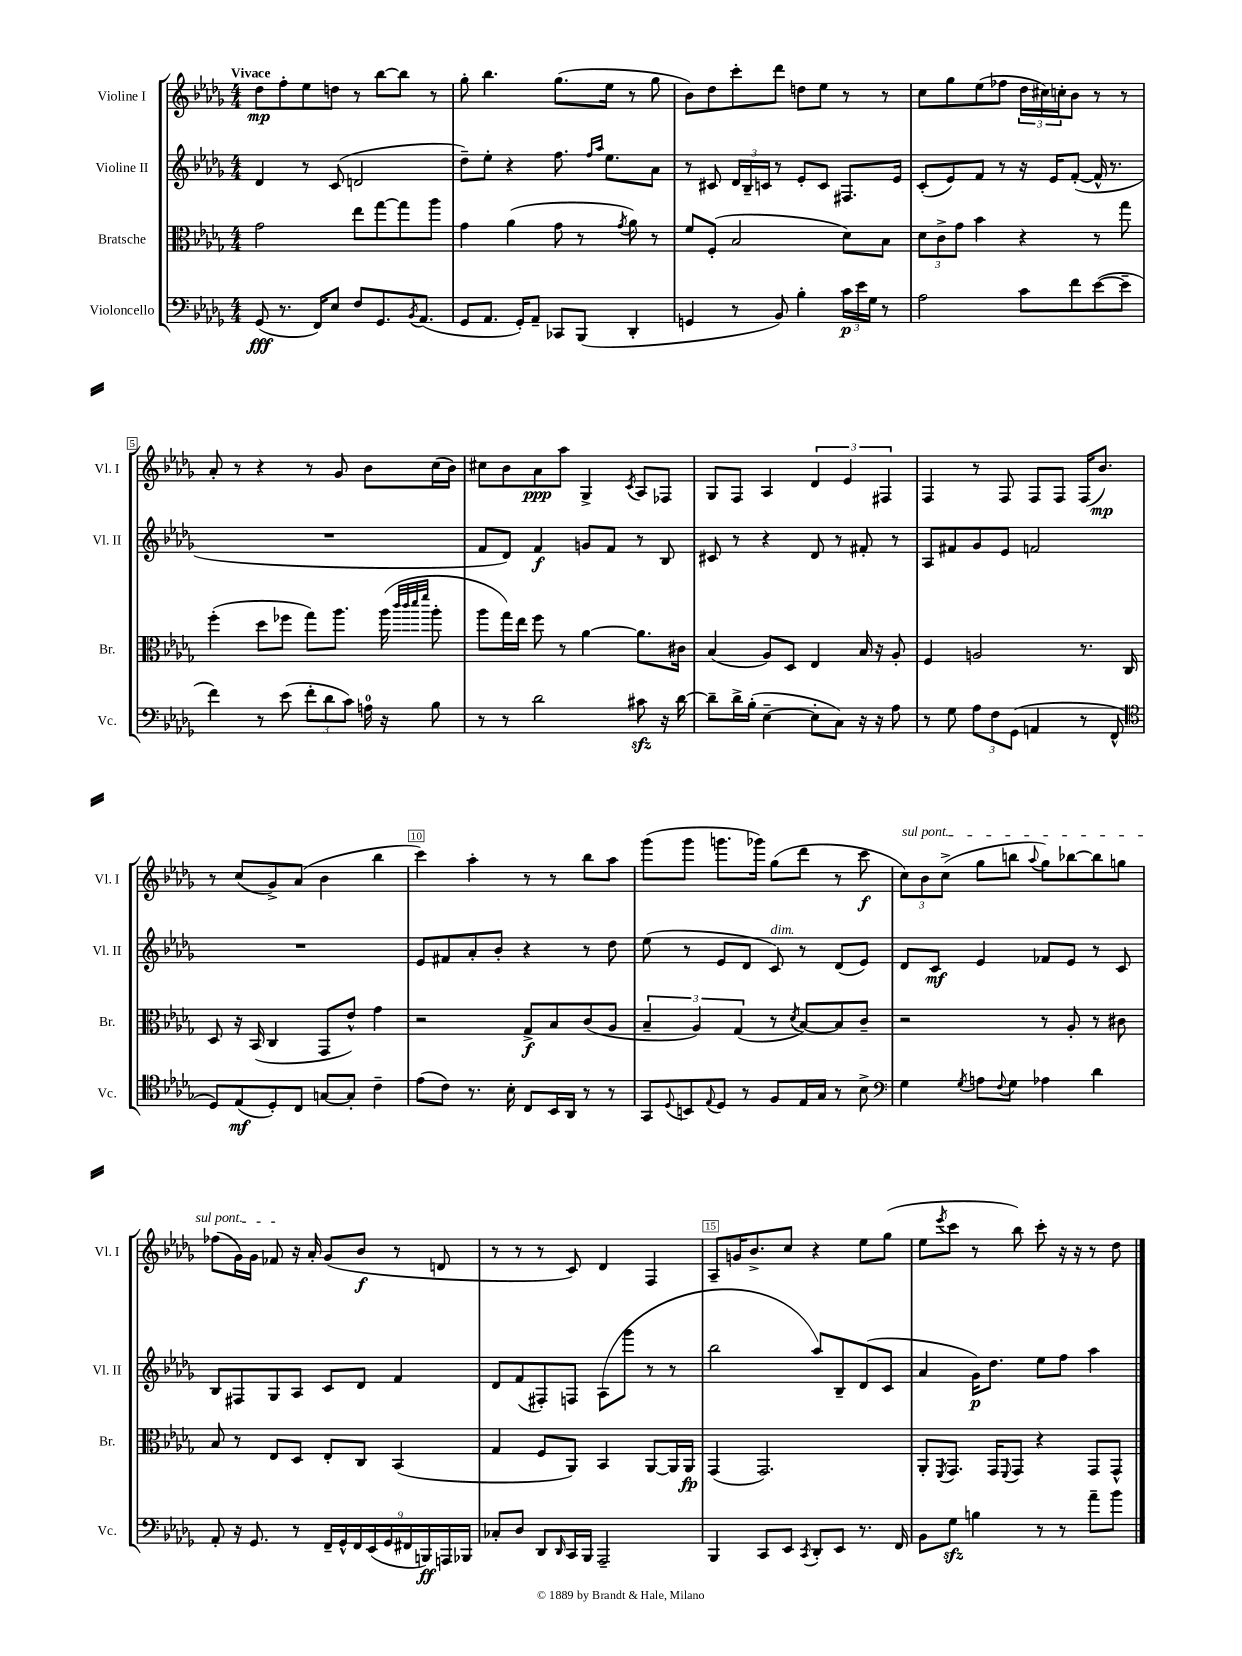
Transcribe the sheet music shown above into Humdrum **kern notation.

**kern	**dynam	**kern	**dynam	**kern	**dynam	**kern	**dynam
*part4	*part4	*part3	*part3	*part2	*part2	*part1	*part1
*staff4	*staff4	*staff3	*staff3	*staff2	*staff2	*staff1	*staff1
*I"Violoncello	*	*I"Bratsche	*	*I"Violine II	*	*I"Violine I	*
*I'Vc.	*	*I'Br.	*	*I'Vl. II	*	*I'Vl. I	*
*clefF4	*	*clefC3	*	*clefG2	*	*clefG2	*
*k[b-e-a-d-g-]	*	*k[b-e-a-d-g-]	*	*k[b-e-a-d-g-]	*	*k[b-e-a-d-g-]	*
*M4/4	*	*M4/4	*	*M4/4	*	*M4/4	*
=1	=1	=1	=1	=1	=1	=1	=1
!	!	!	!	!	!	!LO:TX:a:B:t=Vivace	!
(8GG-/	fff	2g-\	.	4d-/	.	8dd-\L	mp
8.r	.	.	.	.	.	8ff'\	.
.	.	.	.	8r	.	8ee-\	.
16FF/KL)	.	.	.	.	.	.	.
8E-/J	.	.	.	(8c/	.	8ddn\J	.
8F/L	.	8ee-\L	.	2dn/	.	8r	.
8.GG-/	.	[8gg-\	.	.	.	[8bb-\L	.
.	.	8gg-\]	.	.	.	8bb-\J]	.
8qBB-/	.	.	.	.	.	.	.
(8.AA-/J	.	.	.	.	.	.	.
.	.	8aa-\J	.	.	.	8r	.
=2	=2	=2	=2	=2	=2	=2	=2
8GG-/L	.	4g-\	.	8dd-~\L)	.	8gg-'\	.
8.AA-/J	.	.	.	8ee-'\J	.	4.bb-\	.
.	.	(4a-\	.	4r	.	.	.
16GG-'/KL)	.	.	.	.	.	.	.
8AA-~/J	.	.	.	.	.	.	.
8CC-X/L	.	8g-\	.	8.ff\	.	(8.gg-\L	.
(8BBB-/J	.	8r	.	.	.	.	.
.	.	.	.	16qqff/LL	.	.	.
.	.	.	.	16qqaa-/JJ	.	.	.
.	.	.	.	8.ee-\L	.	16ee-\Jk	.
.	.	8qg-/	.	.	.	.	.
4DD-'/	.	8a-\)	.	.	.	8r	.
.	.	8r	.	8a-\J	.	8gg-\	.
=3	=3	=3	=3	=3	=3	=3	=3
4GGn/	.	8f/L	.	8r	.	8b-\L)	.
.	.	(8F'/J	.	8c#X/	.	8dd-\	.
8r	.	2B-/	.	24d-/LL	.	8ccc'\	.
.	.	.	.	24B-~/	.	.	.
.	.	.	.	24cn/JJ	.	.	.
8BB-/)	.	.	.	8r	.	8ddd-\J	.
4B-'\	.	.	.	8e-'/L	.	8ddn\L	.
.	.	.	.	8c/J	.	8ee-\J	.
24c\LL	p	8d-\L)	.	8.F#X/L	.	8r	.
24e-\	.	.	.	.	.	.	.
24G-\JJ	.	.	.	.	.	.	.
8r	.	8B-\J	.	.	.	8r	.
.	.	.	.	16e-/Jk	.	.	.
=4	=4	=4	=4	=4	=4	=4	=4
2A-\	.	12d-\L	.	(8c'/L	.	8cc\L	.
.	.	12c^\	.	.	.	.	.
.	.	.	.	8e-/)	.	8gg-\	.
.	.	12g-\J	.	.	.	.	.
.	.	4b-\	.	8f/J	.	(8ee-\	.
.	.	.	.	8r	.	8ff-X\J	.
8c\L	.	4r	.	16r	.	24dd-\LL	.
.	.	.	.	.	.	24cc#X\)	.
.	.	.	.	16e-/KL	.	.	.
.	.	.	.	.	.	24ccn'\J	.
8f\	.	.	.	([8f'/J	.	8b-\J	.
([8e-\	.	8r	.	16f^^/]	.	8r	.
.	.	.	.	8.r	.	.	.
8e-~\J]	.	8gg-\	.	.	.	8r	.
!!LO:LB:g=z
=5	=5	=5	=5	=5	=5	=5	=5
4f\)	.	(4ff'\	.	1r	.	8a-'/	.
.	.	.	.	.	.	8r	.
8r	.	8dd-\L	.	.	.	4r	.
(8e-\	.	8ff-X\J	.	.	.	.	.
12f'\L	.	8gg-\L)	.	.	.	8r	.
12d-\	.	.	.	.	.	.	.
.	.	8.aa-\J	.	.	.	8g-/	.
12c\J)	.	.	.	.	.	.	.
16An\	.	.	.	.	.	8b-\L	.
16r	.	(16aa-\	.	.	.	.	.
.	.	32qqccc/LLL	.	.	.	.	.
.	.	32qqccc/	.	.	.	.	.
.	.	32qqddd-/	.	.	.	.	.
.	.	32qqfff/JJJ	.	.	.	.	.
8B-\	.	8aa-'\	.	.	.	(16cc\L	.
.	.	.	.	.	.	16b-\JJ)	.
=6	=6	=6	=6	=6	=6	=6	=6
8r	.	8aa-\L	.	8f/L	.	8cc#X\L	.
8r	.	16gg-\L)	.	8d-/J)	.	8b-\	.
.	.	16ee-\JJ	.	.	.	.	.
2d-\	.	8ff\	.	4f/	f	8a-\	ppp
.	.	8r	.	.	.	8aa-\J	.
.	.	[4a-\	.	8gn/L	.	4G-^/	.
.	.	.	.	8f/J	.	.	.
.	.	.	.	.	.	8qc/	.
8c#Xzz\	.	8.a-\L]	.	8r	.	8A-/L	.
16r	.	.	.	8B-/	.	8F-X/J	.
[16d-\	.	16c#X\Jk	.	.	.	.	.
=7	=7	=7	=7	=7	=7	=7	=7
8d-~\L]	.	(4B-/	.	8c#X/	.	8G-/L	.
16d-^\L	.	.	.	8r	.	8F/J	.
(16B-'\JJ	.	.	.	.	.	.	.
[4E-~\	.	8A-/L)	.	4r	.	4A-/	.
.	.	8D-/J	.	.	.	.	.
8E-'\L]	.	4E-/	.	8d-/	.	6d-/	.
8C\J)	.	.	.	8r	.	.	.
.	.	.	.	.	.	6e-/	.
16r	.	16B-/	.	8f#X'/	.	.	.
16r	.	16r	.	.	.	.	.
.	.	.	.	.	.	6F#X/	.
8A-\	.	8A-'/	.	8r	.	.	.
=8	=8	=8	=8	=8	=8	=8	=8
8r	.	4F/	.	8A-/L	.	4F/	.
8G-\	.	.	.	8f#X/	.	.	.
12A-\L	.	2An/	.	8g-/	.	8r	.
12F\	.	.	.	.	.	.	.
.	.	.	.	8e-/J	.	8F/	.
(12GG-\J	.	.	.	.	.	.	.
4AAn/	.	.	.	2fn/	.	8F/L	.
.	.	.	.	.	.	8F/J	.
8r	.	8.r	.	.	.	(16F/KL	.
.	.	.	.	.	.	8.b-/J)	mp
8FF^^/	.	.	.	.	.	.	.
.	.	16C/	.	.	.	.	.
!!LO:LB:g=z
=9	=9	=9	=9	=9	=9	=9	=9
*clefC4	*	*	*	*	*	*	*
8D-/L)	.	8D-/	.	1r	.	8r	.
(8E-/	mf	16r	.	.	.	(8cc/L	.
.	.	(16BB-/	.	.	.	.	.
8D-'/)	.	4C/	.	.	.	8g-^/)	.
8C/J	.	.	.	.	.	(8a-/J	.
[8Gn/L	.	8GG-/L	.	.	.	4b-\	.
8G'/J]	.	8e-^^/J)	.	.	.	.	.
4c~\	.	4g-\	.	.	.	4bb-\	.
=10	=10	=10	=10	=10	=10	=10	=10
(8e-\L	.	2r	.	8e-/L	.	4ccc\)	.
8c\J)	.	.	.	8f#X/	.	.	.
8.r	.	.	.	8a-'/	.	4aa-'\	.
.	.	.	.	8b-'/J	.	.	.
16B-'\	.	.	.	.	.	.	.
8C/L	.	8G-^/L	f	4r	.	8r	.
16BB-/L	.	8B-/	.	.	.	8r	.
16AA-/JJ	.	.	.	.	.	.	.
8r	.	(8c/	.	8r	.	8bb-\L	.
8r	.	8A-/J	.	8dd-\	.	8aa-\J	.
=11	=11	=11	=11	=11	=11	=11	=11
8GG-/L	.	6B-~/	.	(8ee-\	.	(8ggg-\L	.
8qqD-/	.	.	.	.	.	.	.
8BBn/	.	.	.	8r	.	8ggg-\J	.
.	.	6A-/)	.	.	.	.	.
8qqE-/	.	.	.	.	.	.	.
8D-/J	.	.	.	8e-/L	.	8.gggn\L	.
.	.	(6G-/	.	.	.	.	.
8r	.	.	.	8d-/J	.	.	.
.	.	.	.	.	.	16ggg-X\Jk)	.
!	!	!	!	!LO:TX:a:i:t=dim.	!	!	!
8F/L	.	8r	.	8c/)	.	(8gg-\L	.
.	.	8qd-/	.	.	.	.	.
16E-/L	.	[8B-/L)	.	8r	.	8ddd-\J	.
16G-/JJ	.	.	.	.	.	.	.
8r	.	8B-/]	.	(8d-/L	.	8r	.
8B-^\	.	8c~/J	.	8e-/J)	.	8ccc\	f
=12	=12	=12	=12	=12	=12	=12	=12
*clefF4	*	*	*	*	*	*	*
!	!	!	!	!	!	!LO:TX:a:i:t=sul pont.	!
4G-\	.	2r	.	8d-/L	.	12cc\L)	.
.	.	.	.	.	.	12b-\	.
.	.	.	.	8c/J	mf	.	.
.	.	.	.	.	.	(12cc^\J	.
8qG-/	.	.	.	.	.	.	.
8An\L	.	.	.	4e-/	.	8gg-\L	.
8qqF/	.	.	.	.	.	.	.
8G-\J	.	.	.	.	.	8bbn\J	.
.	.	.	.	.	.	8qqaa-/	.
4A-X\	.	8r	.	8f-X/L	.	8gg-\L)	.
.	.	8A-'/	.	8e-/J	.	[8bb-X\	.
4d-\	.	8r	.	8r	.	8bb-\]	.
.	.	8c#X\	.	8c/	.	8ggn\J	.
!!LO:LB:g=z
=13	=13	=13	=13	=13	=13	=13	=13
8AA-'/	.	8B-/	.	8B-/L	.	(8ff-X\L	.
16r	.	8r	.	8F#X/	.	16g-\L)	.
8.GG-/	.	.	.	.	.	16g-\JJ	.
.	.	8E-/L	.	8G-/	.	8f-X/	.
8r	.	8D-/J	.	8A-/J	.	16r	.
.	.	.	.	.	.	16a-'/	.
18FF~/LL	.	8E-'/L	.	8c/L	.	(8g-/L	.
18GG-^^/	.	.	.	.	.	.	.
18FF/	.	.	.	.	.	.	.
.	.	8C/J	.	8d-/J	.	8b-/J	f
(18EE-/	.	.	.	.	.	.	.
18GG-/	.	.	.	.	.	.	.
.	.	(4BB-/	.	4f/	.	8r	.
18FF#X/	.	.	.	.	.	.	.
18BBBn/)	ff	.	.	.	.	.	.
.	.	.	.	.	.	8dn/	.
18AAAn/	.	.	.	.	.	.	.
18BBB-X/JJ	.	.	.	.	.	.	.
=14	=14	=14	=14	=14	=14	=14	=14
8C-X'/L	.	4G-/	.	8d-/L	.	8r	.
8D-/J	.	.	.	(8f/	.	8r	.
8DD-/L	.	8F/L	.	8F#X'/)	.	8r	.
16qqDD-/	.	.	.	.	.	.	.
16CC/L	.	8AA-/J)	.	8Fn/J	.	8c/)	.
16BBB-/JJ	.	.	.	.	.	.	.
2AAA-~/	.	4BB-/	.	(8A-\L	.	4d-/	.
.	.	.	.	8ggg-\J	.	.	.
.	.	[8AA-/L	.	8r	.	4F/	.
.	.	16AA-/L]	.	8r	.	.	.
.	.	16AA-/JJ	fp	.	.	.	.
=15	=15	=15	=15	=15	=15	=15	=15
4BBB-/	.	(4GG-/	.	2bb-\	.	8A-~/L	.
.	.	.	.	.	.	16gn/K	.
.	.	.	.	.	.	8.b-^/	.
8CC/L	.	2.GG-/)	.	.	.	.	.
8EE-/J	.	.	.	.	.	8cc/J	.
8qCC/	.	.	.	.	.	.	.
8DD-'/L	.	.	.	8aa-/L)	.	4r	.
8EE-/J	.	.	.	8B-~/	.	.	.
8.r	.	.	.	(8d-/	.	8ee-\L	.
.	.	.	.	8c/J	.	(8gg-\J	.
16FF/	.	.	.	.	.	.	.
=16	=16	=16	=16	=16	=16	=16	=16
8BB-\L	.	8AA-'/L	.	4a-/	.	8ee-\L	.
.	.	8qFF/	.	.	.	8qeee-/	.
8G-zz\J	.	8.GG-/J	.	.	.	8ccc\J	.
4Bn\	.	.	.	16g-\KL)	p	8r	.
.	.	16GG-/KL	.	8.dd-\J	.	.	.
.	.	8qqFF/	.	.	.	.	.
.	.	8GG-/J	.	.	.	8bb-\)	.
8r	.	4r	.	8ee-\L	.	8ccc'\	.
8r	.	.	.	8ff\J	.	16r	.
.	.	.	.	.	.	16r	.
8a-~\L	.	8GG-/L	.	4aa-\	.	8r	.
8b-\J	.	8GG-^^/J	.	.	.	8dd-\	.
==	==	==	==	==	==	==	==
*-	*-	*-	*-	*-	*-	*-	*-
